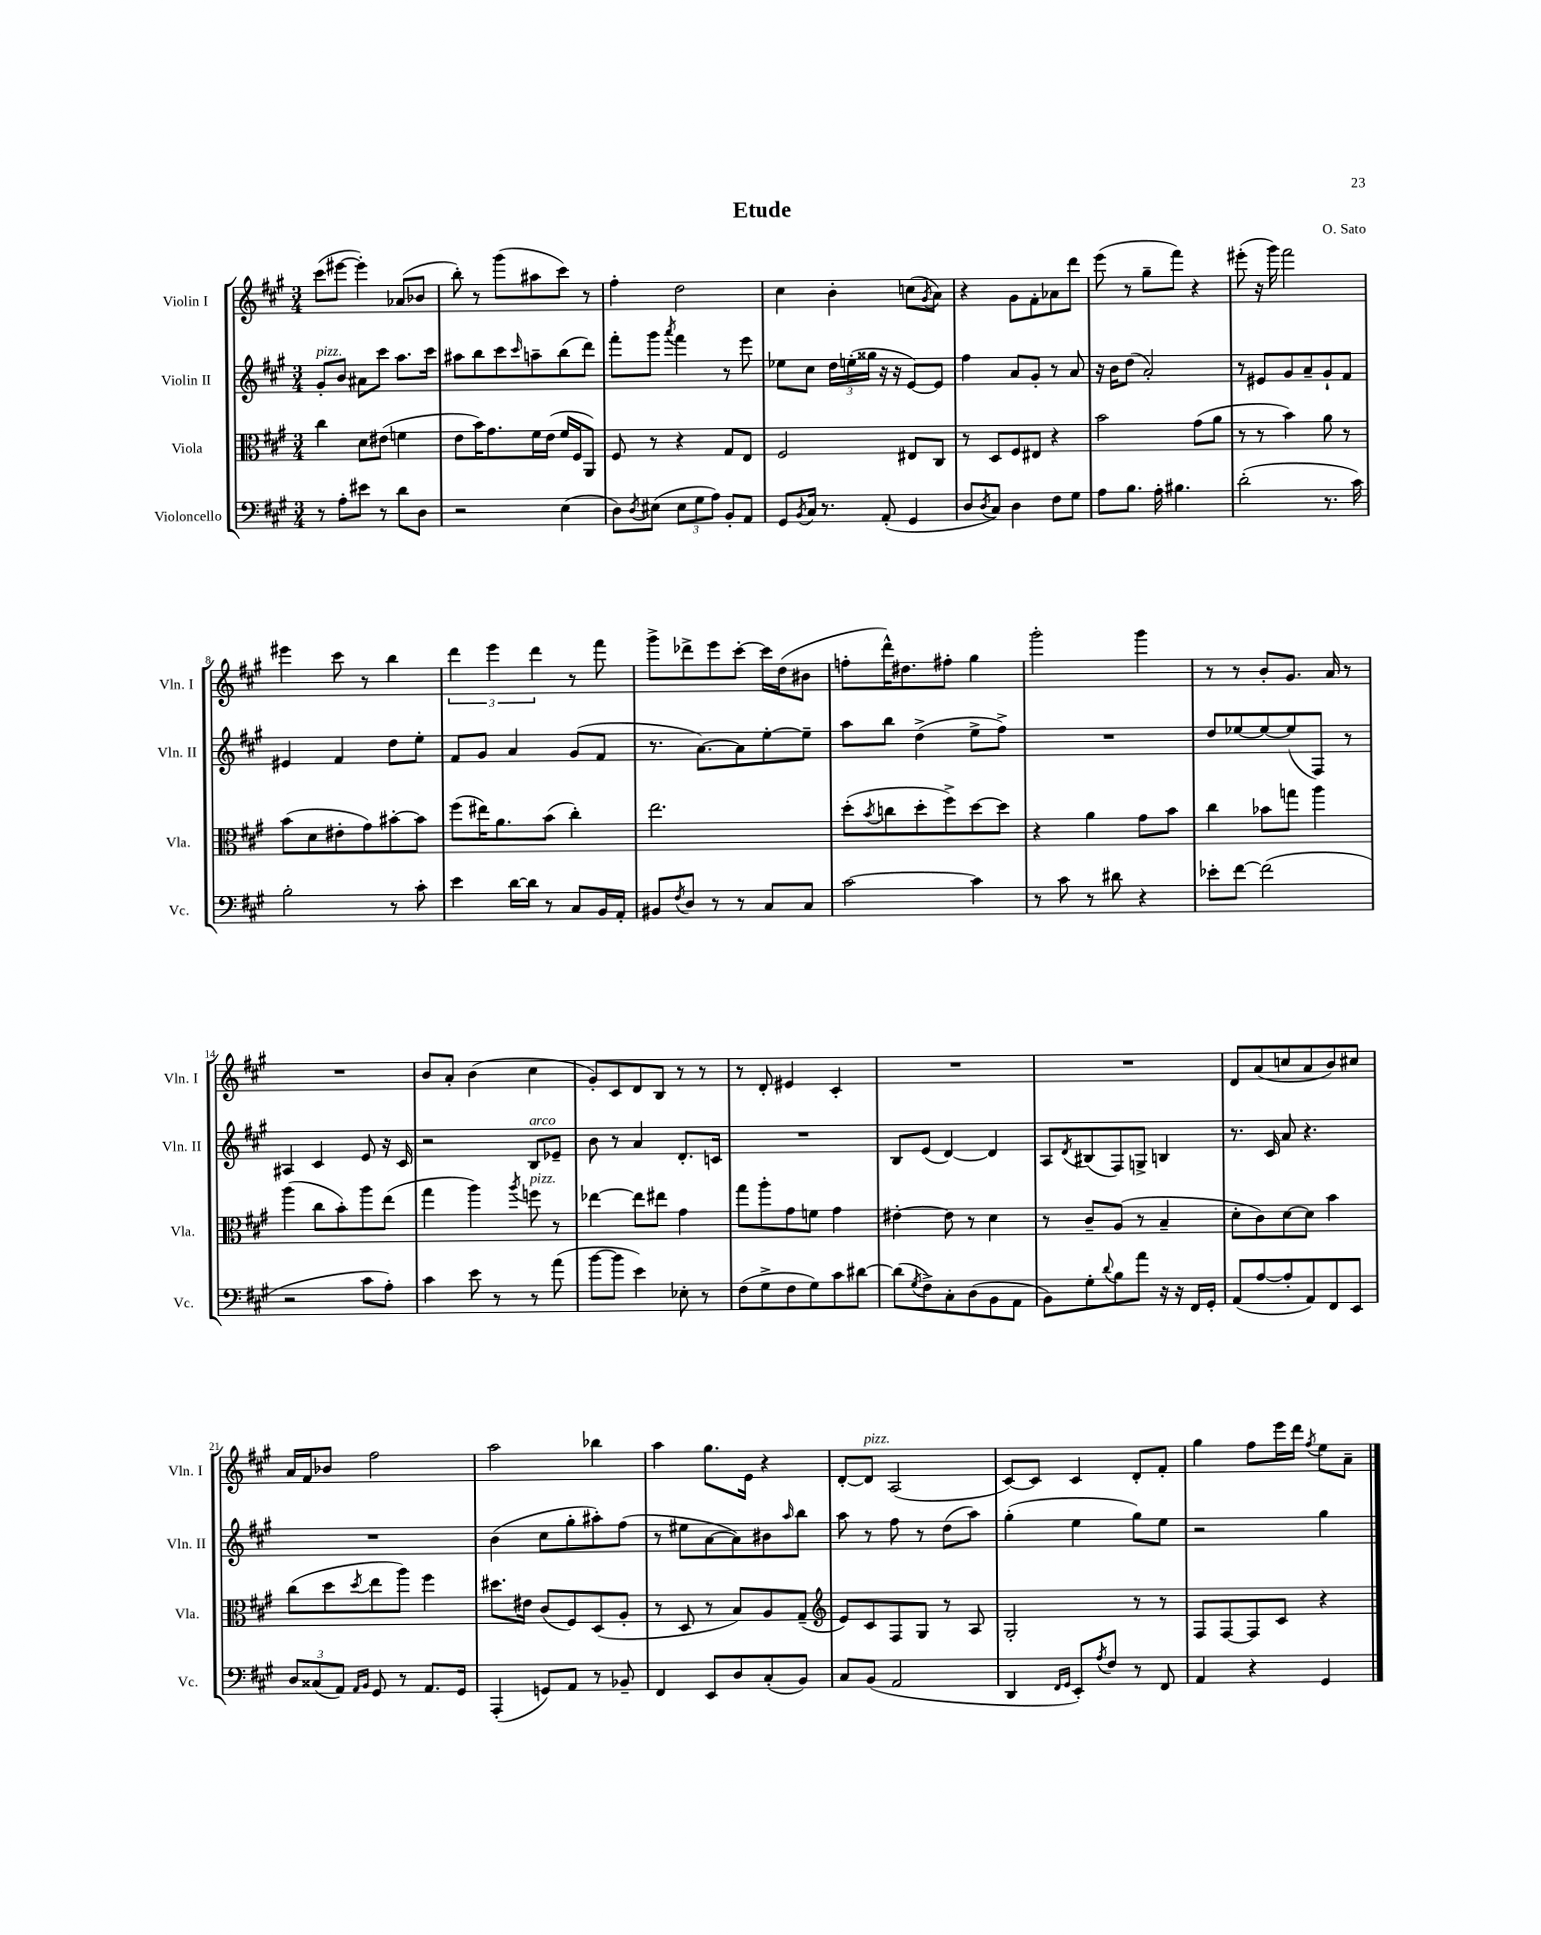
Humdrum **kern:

**kern	**kern	**kern	**kern
*part4	*part3	*part2	*part1
*staff4	*staff3	*staff2	*staff1
*I"Violoncello	*I"Viola	*I"Violin II	*I"Violin I
*I'Vc.	*I'Vla.	*I'Vln. II	*I'Vln. I
*clefF4	*clefC3	*clefG2	*clefG2
*k[f#c#g#]	*k[f#c#g#]	*k[f#c#g#]	*k[f#c#g#]
*M3/4	*M3/4	*M3/4	*M3/4
=1	=1	=1	=1
!	!	!LO:TX:a:i:t=pizz.	!
8r	4cc#\	8g#'/L	(8ccc#\L
8A'\L	.	8b/J	[8eee#X\J
8e#X\J	8d\L	8a#X\L	4eee#'\])
8r	(8e#X\J	8ccc#\J	.
8d\L	4fn\	8.aa\L	(8a-X/L
8D\J	.	.	8b-X/J
.	.	16ccc#\Jk	.
=2	=2	=2	=2
2r	8e\L	8aa#X\L	8bb'\)
.	16b\K)	8bb\	8r
.	8.g#\	.	.
.	.	8ccc#\	(8ggg#\L
.	.	16qqccc#/	.
.	16f#\L	8aan~\	8aa#X\
.	(16e\JJ	.	.
(4E\	16f#/LL	(8bb\	8ccc#\J)
.	16F#/J	.	.
.	8AA/J)	8ddd\J)	8r
=3	=3	=3	=3
8D\L)	8F#/	8fff#'\L	4ff#'\
8qD/	.	.	.
(8E#X\J	8r	8ggg#\J	.
.	.	8qaaa/	.
12E#\L	4r	4fff#\	2dd\
12G#\	.	.	.
12A\J)	.	.	.
8BB'/L	8G#/L	8r	.
8AA/J	8E/J	8eee\	.
=4	=4	=4	=4
8GG#/L	2F#/	8ee-X\L	4cc#\
8qBB/	.	.	.
16C#/Jk	.	8cc#\J	.
8.r	.	.	.
.	.	24dd\LL	4b'\
.	.	(24een'\	.
.	.	24gg##X\JJ	.
(8AA'/	.	16r	.
.	.	16r	.
4GG#/	8E#X/L	[8e/L)	(8ccn\L
.	.	.	8qg#/
.	8C#/J	8e/J]	8a\J)
=5	=5	=5	=5
8D/L	8r	4ff#\	4r
8qD/	.	.	.
8C#/J)	8D/L	.	.
4D\	8F#/	8a/L	8g#\L
.	8E#X/J	8g#'/J	8f#'\
8F#\L	4r	8r	8a-X\
8G#\J	.	8a/	8ddd\J
=6	=6	=6	=6
8A\L	2b\	16r	(8eee\
.	.	16b\KL	.
8.B\J	.	(8dd\J	8r
.	.	2a'/)	8gg#~\L
16A'\	.	.	.
4.B#X\	.	.	8fff#\J)
.	(8g#\L	.	4r
.	8a\J	.	.
=7	=7	=7	=7
(2d'\	8r	8r	(8eee#X'\
.	8r	8e#X/L	16r
.	.	.	16ggg#\)
.	4b\)	8g#/	2fff#\
.	.	8a~/	.
8.r	8a\	8g#`/	.
.	8r	8f#/J	.
16c#\)	.	.	.
!!LO:LB:g=z
=8	=8	=8	=8
2B'\	(8b\L	4e#X/	4eee#X\
.	8d\	.	.
.	8e#X'\	4f#/	8ccc#\
.	8g#\)	.	8r
8r	[8b#X'\	8dd\L	4bb\
8c#'\	8b#\J]	8ee'\J	.
=9	=9	=9	=9
4e\	(8ff#\L	8f#/L	6ddd\
.	16ee#X\K)	8g#/J	.
.	.	.	6eee\
.	8.a\	.	.
[16d\LL	.	4a/	.
16d\JJ]	.	.	.
.	.	.	6ddd\
8r	(8b\J	.	.
8C#/L	4cc#'\)	(8g#/L	8r
16BB/L	.	8f#/J	8fff#\
16AA'/JJ	.	.	.
=10	=10	=10	=10
8BB#X/L	2.ee\	8.r	8ggg#^\L
8qF#/	.	.	.
8D/J	.	.	8ddd-X^\
.	.	[8.a\L)	.
8r	.	.	8eee\
8r	.	8a\]	[8ccc#'\J
8C#/L	.	[8ee'\	16ccc#\LL]
.	.	.	(16dd\J
8C#/J	.	8ee~\J]	8b#X\J
=11	=11	=11	=11
[2c#\	(8dd'\L	8aa\L	8ffn'\L
.	8qb/	.	.
.	8ccn\	8bb\J	16ddd^^\K)
.	.	.	8.dd#X\
.	8dd'\	(4dd^\	.
.	8ff#^\)	.	8ff#X'\J
4c#\]	[8dd\	8ee^\L	4gg#\
.	8dd\J]	8ff#^\J)	.
=12	=12	=12	=12
8r	4r	2.r	2ggg#'\
8c#\	.	.	.
8r	4a\	.	.
8d#X\	.	.	.
4r	8g#\L	.	4ggg#\
.	8b\J	.	.
=13	=13	=13	=13
8e-X'\L	4cc#\	8dd/L	8r
[8f#\J	.	[8ee-X/	8r
(2f#\]	8b-X\L	8ee-/_	8b'/L
.	8ggn\J	(8ee-/]	8.g#/J
.	4aa\	8F#/J)	.
.	.	.	16a/
.	.	8r	8r
!!LO:LB:g=z
=14	=14	=14	=14
2r	(4aa\	4A#X/	2.r
.	8cc#\L	4c#/	.
.	8b'\)	.	.
8c#\L	8aa\	8e/	.
8A'\J)	(8ee\J	16r	.
.	.	16c#/	.
=15	=15	=15	=15
4c#\	4gg#\	2r	8b/L
.	.	.	8a'/J
8e\	4aa\)	.	(4b\
8r	.	.	.
.	8qaa/	.	.
!	!	!LO:TX:a:i:t=arco	!
!	!LO:TX:a:i:t=pizz.	!	!
8r	8ffn\	8B/L	4cc#\
(8a\	8r	8e-X~/J	.
=16	=16	=16	=16
[8b\L	[4ee-X\	8b\	8g#'/L)
8b\J]	.	8r	8c#/
4e\)	8ee-\L]	4a/	8d/
.	8ee#X\J	.	8B/J
8E-X'\	4g#\	8.d'/L	8r
8r	.	.	8r
.	.	16cn/Jk	.
=17	=17	=17	=17
(8F#\L	8gg#\L	2.r	8r
8G#^\	8aa'\	.	8d'/
8F#\	8g#\	.	4e#X/
8G#\)	8fn\J	.	.
8c#\	4g#\	.	4c#'/
[8d#X\J	.	.	.
=18	=18	=18	=18
(8d#\L]	[4e#X'\	8B/L	2.r
8qG#/	.	.	.
8F#^\)	.	(8e/J	.
8C#'\	8e#\]	[4d/)	.
(8D\	8r	.	.
8BB\	4d\	4d/]	.
8AA\J	.	.	.
=19	=19	=19	=19
8BB\L)	8r	8A/L	2.r
.	.	8qd/	.
8G#'\	8c#~/L	(8B#X/	.
8qqd/	.	.	.
8B\	(8A/J	8F#/)	.
8a\J	8r	8Gn^/J	.
16r	4B~/	4Bn/	.
16r	.	.	.
16FF#/LL	.	.	.
16GG#'/JJ	.	.	.
=20	=20	=20	=20
(8AA/L	8d'\L	8.r	8d/L
[8A/	8c#\)	.	(8a/
.	.	16c#/	.
8A'/]	[8d\	8a/	8ccn/
8AA/)	8d\J]	4.r	8a/
8FF#/	4b\	.	8b/)
8EE/J	.	.	8cc#X/J
!!LO:LB:g=z
=21	=21	=21	=21
12D/L	(8cc#\L	2.r	16a/LL
.	.	.	16f#/J
(12C##X/	.	.	.
.	8dd\	.	8b-X/J
12AA/J)	.	.	.
16qqAA/LL	.	.	.
16qqBB/JJ	8qdd/	.	.
8GG#/	8ee\	.	2ff#\
8r	8aa\J)	.	.
8.AA/L	4ff#\	.	.
16GG#/Jk	.	.	.
=22	=22	=22	=22
(4AAA'/	8.dd#X\L	(4b\	2aa\
.	16e#X\Jk	.	.
8GGn/L)	(8c#/L	8cc#\L	.
8AA/J	8F#/)	8gg#'\	.
8r	(8D/	8aa#X'\)	4bb-X\
8BB-X~/	8A'/J	(8ff#\J	.
=23	=23	=23	=23
4FF#/	8r	8r	4aa\
.	8D/	8ee#X\L	.
8EE/L	8r	[8a\	8.gg#\L
8D/	8B/L)	8a\])	.
.	.	.	16e\Jk
(8C#'/	8A/	8b#X\	4r
.	.	16qqaa/	.
8BB/J)	(8G#~/J	8bb\J	.
=24	=24	=24	=24
*	*clefG2	*	*
8C#/L	8e/L)	8aa\	[8d'/L
!	!	!	!LO:TX:a:i:t=pizz.
(8BB/J	8c#/	8r	8d/J]
2AA/	8F#/	8ff#\	(2A/
.	8G#/J	8r	.
.	8r	(8dd\L	.
.	8A/	8aa\J)	.
=25	=25	=25	=25
4DD/	2G#'/	(4gg#'\	[8c#/L)
.	.	.	8c#/J]
16qqFF#/LL	.	.	.
16qqGG#/JJ	.	.	.
8EE'/L)	.	4ee\	4c#/
8qA/	.	.	.
8F#/J	.	.	.
8r	8r	8gg#\L)	8d'/L
8FF#/	8r	8ee\J	8f#'/J
=26	=26	=26	=26
4AA/	8F#/L	2r	4gg#\
.	[8F#/	.	.
4r	8F#/]	.	8ff#\L
.	8c#/J	.	16eee\L
.	.	.	16ddd\JJ
.	.	.	8qff#/
4GG#/	4r	4gg#\	8ee\L
.	.	.	8a~\J
==	==	==	==
*-	*-	*-	*-
